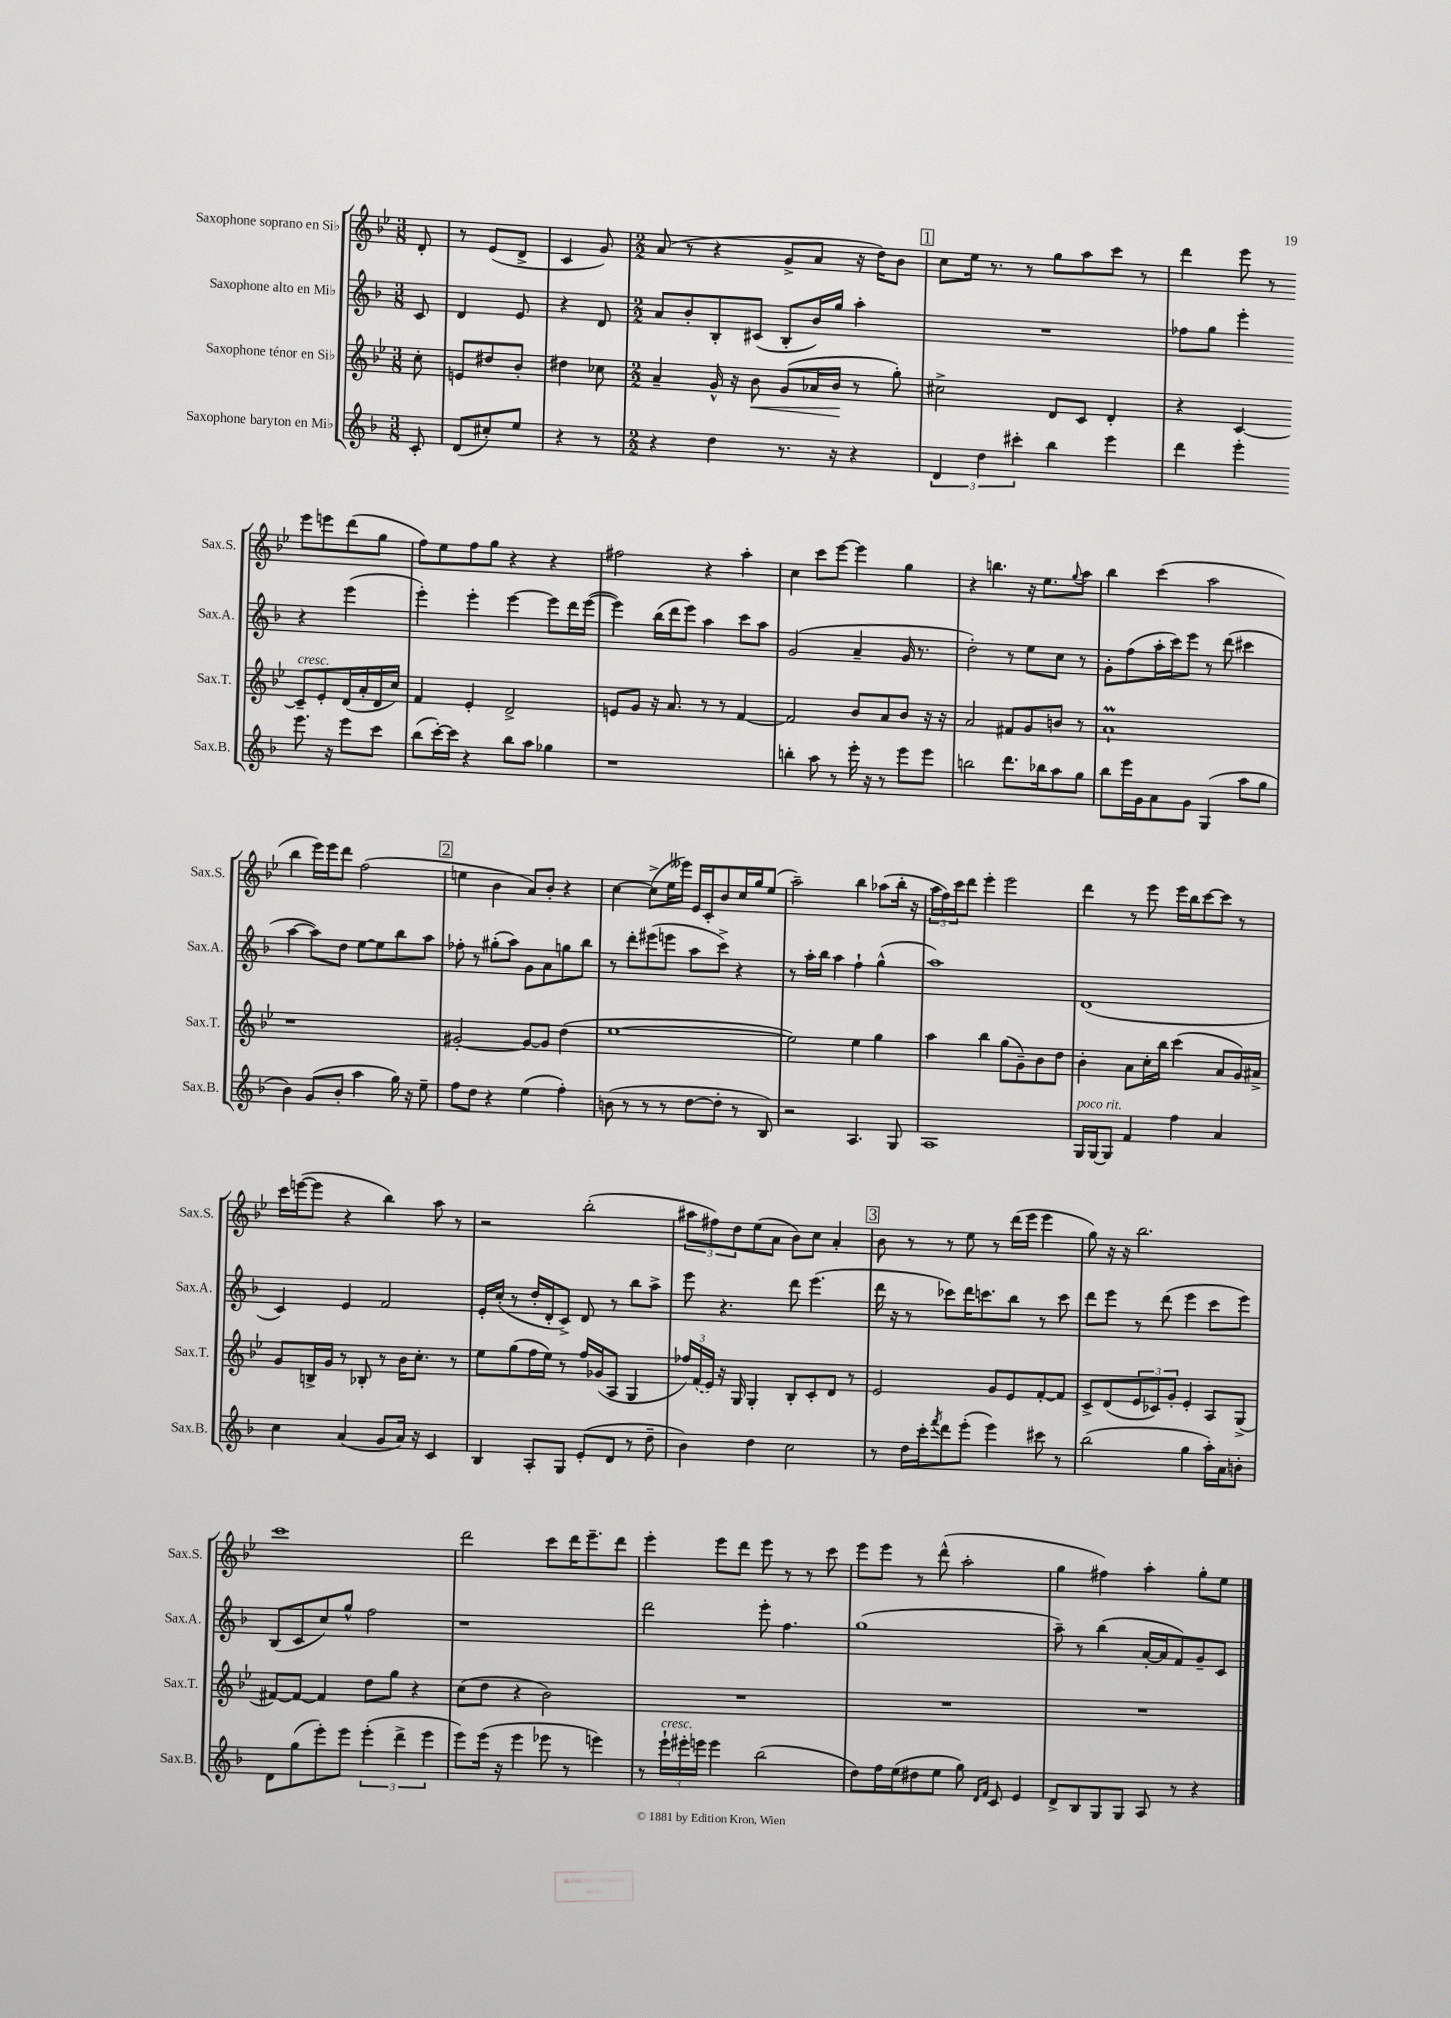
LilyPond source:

<<
\new StaffGroup <<
\new Staff = "s0" \with { instrumentName = "Saxophone soprano en Sib" shortInstrumentName = "Sax.S." } {
    \clef treble \key bes \major \numericTimeSignature \time 3/8 \partial 8
    d'8-. |
    r8 ees'8( d'8-> |
    c'4 g'8) |
    \numericTimeSignature \time 2/2 a'8( r8 r4 g'8-> a'8 r16 d''16) bes'8 |
    \mark \markup { \box "1" } c''8 ees''16 r8. r8 g''8 a''8 c'''8 r8 |
    d'''4 ees'''8 r8 ees'''8 e'''8 d'''8( g''8 |
    f''8) ees''8 f''8 g''8 r4 r4 |
    fis''2 r4 a''4-. |
    c''4 c'''8 ees'''8~ ees'''4 g''4 |
    r4 b''4. r16 ees''8. \appoggiatura { g''8 } a''8 |
    bes''4 c'''4( a''2 |
    bes''4 ees'''16) ees'''16 d'''8 f''2( |
    \mark \markup { \box "2" } e''4 bes'4 a'8) bes'8-. r4 |
    c''4~ c''8->( ees''16 eeses'''16) ees'16 c'16-. bes'8 c''16 g''16 ees''8( |
    a''2--) bes''4 aes''8( bes''16-. r16 |
    \tuplet 3/2 { a''16 f''16) c'''16 } d'''8 ees'''4-. ees'''2 |
    d'''4 r8 ees'''8 ees'''16 bes''16 c'''8~ c'''8 r8 |
    c'''16 e'''16~( e'''8 r4 bes''4) a''8 r8 |
    r2 bes''2-.( |
    \tuplet 3/2 { ais''8 fis''8) d''8 } ees''8( a'8 bes'8) c''8 a'4-. |
    \mark \markup { \box "3" } bes'8 r8 r8 ees''8 r8 d'''16( ees'''16 ees'''4 |
    g''8) r16 r16 bes''2. |
    c'''1 |
    d'''2 c'''8 d'''16 ees'''8.-- d'''8 |
    ees'''4-. ees'''8 d'''8 ees'''8 r8 r8 c'''8 |
    ees'''8 ees'''8 r8 d'''8-^( a''2-. |
    g''4 fis''4) a''4-. g''8-. ees''8 \bar "|." |
}
\new Staff = "s1" \with { instrumentName = "Saxophone alto en Mib" shortInstrumentName = "Sax.A." } {
    \clef treble \key f \major \numericTimeSignature \time 3/8 \partial 8
    c'8 |
    d'4 e'8 |
    r4 d'8 |
    \numericTimeSignature \time 2/2 a'8 bes'8-. bes8-. cis'8( bes8-. bes'16) g''16 a''4-. |
    \mark \markup { \box "1" } R1 |
    fes''8 g''8 e'''4-. r4 e'''4( |
    e'''4-.) e'''4-. e'''4~ e'''8 d'''16 e'''16~( |
    e'''4) bes''16( d'''16 e'''8) a''4 c'''8 a''8 |
    g'2( a'4-- g'16 r8. |
    d''2-.) r8 e''8 c''8 r8 |
    g'8-. f''8( a''16-. c'''16) e'''8 r8 d'''8( cis'''4 |
    a''4~ a''8) d''8 e''8~ e''8 bes''8 a''8 |
    \mark \markup { \box "2" } fes''8-. r8 gis''8-.( a''8) g'8 a'8 g''8 bes''8 |
    r8 d'''8-. eis'''8( e'''8 a''8 c'''8->) r4 |
    r8 a''16-. bes''16 a''4 f''4-! g''4-^( |
    a''1) |
    d'1( |
    c'4) e'4 f'2 |
    e'16-. c''16-.( r8 d''16-. d'16-. c'8->) d'8 r8 bes''8 a''8-> |
    e'''8 r4. d'''8 e'''4.( |
    \mark \markup { \box "3" } d'''16 r16 r8 ces'''8) d'''16 c'''8. bes''8 r8 c'''8 |
    d'''8 e'''8 r8 d'''8( e'''4 c'''8 e'''8) |
    bes8( c'8 c''8) g''8-^ f''2 |
    r1 |
    d'''2 e'''8-. f''4. |
    g''1( |
    a''8--) r8 bes''4( a'16~-. a'16 f'8) g'8-- c'8 \bar "|." |
}
\new Staff = "s2" \with { instrumentName = "Saxophone ténor en Sib" shortInstrumentName = "Sax.T." } {
    \clef treble \key bes \major \numericTimeSignature \time 3/8 \partial 8
    c''8-. |
    e'8 dis''8 bes'8-. |
    dis''4 ces''8 |
    \numericTimeSignature \time 2/2 a'4-- g'16-^ r16 bes'8\< g'8( aes'16 bes'16\! r8 g''8-.) |
    \mark \markup { \box "1" } cis''2-> d'8 c'8 d'4-. |
    r4 c'4~ c'8--^\markup { \italic "cresc." } ees'8-. d'16( a'16-. d'16 c''16) |
    f'4 ees'4-. d'2-> |
    e'8 g'8 r16 a'8. r8 r8 f'4~ |
    f'2 bes'8 a'8 bes'8 r16 r16 |
    a'2 fis'8 g'8 b'8 r8 |
    a'1-!\prall |
    r1 |
    \mark \markup { \box "2" } gis'2~-. gis'8~ gis'8 d''4( |
    ees''1~ |
    ees''2) ees''4 g''4 |
    a''4 bes''4 g''8( g'8--) bes'8 d''8 |
    bes'4-. a'8 c''16-. bes''16 c'''4( a'8 g'16) ais'16-> |
    g'8 b16-> g'16 r8 bes8-. r8 bes'16 c''8.-. r8 |
    ees''8 g''8( f''16 ees''16) r8 f''16 ges'16( a8 g4 |
    \tuplet 3/2 { fes''16) \once \slurDashed f'16( ees'16) } r16 g16 g4-. bes8-. c'8-. d'8 r8 |
    \mark \markup { \box "3" } ees'2 g'8 ees'8 f'8~-. f'8 |
    c'8-> d'8( \tuplet 3/2 { ees'8 ces'8) g'8-. } ees'4-. a8 g8->( |
    fis'8~) fis'8~ fis'4 d''8 g''8 r4 |
    c''8( d''8 r4 bes'2) |
    R1 |
    R1 |
    R1 \bar "|." |
}
\new Staff = "s3" \with { instrumentName = "Saxophone baryton en Mib" shortInstrumentName = "Sax.B." } {
    \clef treble \key f \major \numericTimeSignature \time 3/8 \partial 8
    c'8-. |
    d'8( cis''8-.) e''8 |
    r4 r8 |
    \numericTimeSignature \time 2/2 r4 d''4 r8. r16 r4 |
    \mark \markup { \box "1" } \tuplet 3/2 { d'4 d''4 cis'''4-. } bes''4 e'''4 |
    d'''4 e'''4-. e'''8. r16 e'''8 c'''8 |
    bes''8( c'''16~-.) c'''16 r4 bes''8 a''8 ges''4 |
    r1 |
    b''4-. a''8 r8 e'''16-. r16 r8 e'''8 e'''8 |
    b''2 d'''8. bes''16 a''8 g''8 |
    bes''8 e'''16 g'16 a'8 g'8 g4( a''8 g''8 |
    bes'4) g'8( bes'8-. a''4 g''16) r16 e''8-- |
    \mark \markup { \box "2" } f''8 d''8 r4 e''4( f''4-.) |
    b'8( r8 r8 r8 d''8~ d''8-. r8 bes8) |
    r2 a4. g8 |
    a1 |
    g16^\markup { \italic "poco rit." } g16~ g8 f'4 f''4 a'4 |
    c''4 a'4( g'8 a'16) r16 c'4 |
    bes4 a8-. g8 e'8-.( d'8 r8 d''8-- |
    bes'4) d''4 c''2 |
    \mark \markup { \box "3" } r8 d''16 c'''16-. \acciaccatura { f'''8 } d'''8 e'''8-.( e'''4) cis'''8 r8 |
    bes''2( g''4 a''16-.) a'16 b'8-. |
    d'8 g''8( e'''8-.) e'''8 \tuplet 3/2 { e'''4-.( d'''4-> e'''4 } |
    e'''8) e'''16( r16 e'''4 ees'''8 r8 e'''4) |
    r8 \tuplet 3/2 { e'''16-!^\markup { \italic "cresc." } eis'''16-. e'''16 } e'''4 bes''2( |
    d''8) f''16 e''16( dis''8 e''8 g''8) \grace { d'16 f'16 } c'8 e'4 |
    d'8-> bes8 g8 g8 a8 r8 r4 \bar "|." |
}
>>
>>
\layout { \context { \Score \remove "Bar_number_engraver" } }
